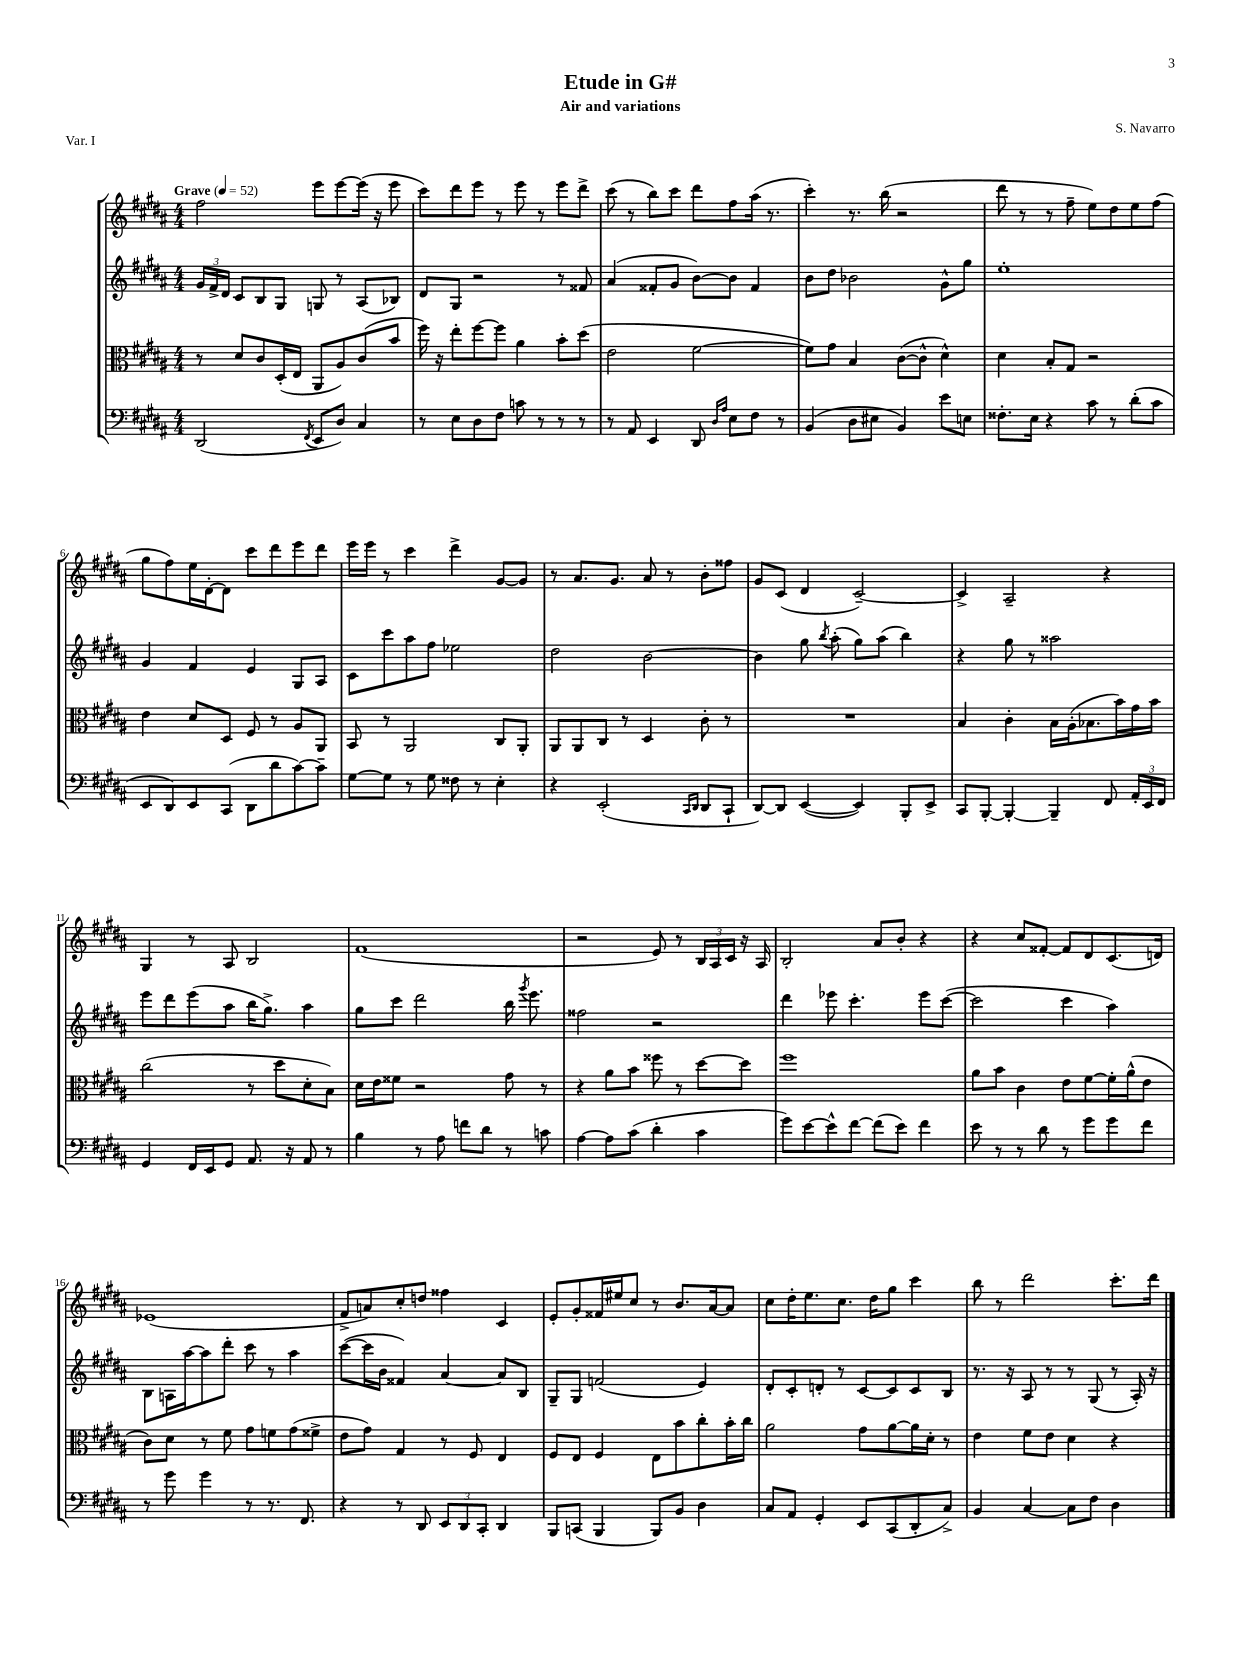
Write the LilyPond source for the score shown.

\header { title = "Etude in G#" composer = "S. Navarro" subtitle = "Air and variations" piece = "Var. I" }
<<
\new StaffGroup <<
\new Staff = "s0" {
    \clef treble \key b \major \numericTimeSignature \time 4/4 \tempo "Grave" 4 = 52
    \autoBeamOff fis''2 e'''8[ e'''8~ e'''16]( r16 e'''8 |
    cis'''8[) dis'''8 e'''8] r8 e'''8 r8 e'''8[ dis'''8]-> |
    cis'''8( r8 b''8[) cis'''8] dis'''8[ fis''8 ais''16]( r8. |
    cis'''4-.) r8. b''16( r2 |
    dis'''8 r8 r8 fis''8-- e''8[) dis''8 e''8 fis''8]( |
    gis''8[ fis''8) e''16 dis'16~-. dis'8] cis'''8[ dis'''8 e'''8 dis'''8] |
    e'''16[ e'''16] r8 cis'''4 dis'''4-> gis'8[~ gis'8] |
    r8 ais'8.[ gis'8.] ais'8 r8 b'8[-. fisis''8] |
    gis'8[ cis'8]( dis'4 cis'2~--) |
    cis'4-> ais2-- r4 |
    gis4 r8 ais8 b2 |
    fis'1( |
    r2 e'8) r8 \tuplet 3/2 { b16[ ais16 cis'16] } r16 ais16 |
    b2-. ais'8[ b'8]-. r4 |
    r4 cis''8[ fisis'8]~-. fisis'8[ dis'8 cis'8.( d'16]) |
    ees'1( |
    fis'8[-> a'8) cis''8-. d''8] fisis''4 cis'4 |
    e'8[-. gis'8-. fisis'16 eis''16 cis''8] r8 b'8.[ ais'16~ ais'8] |
    cis''8[ dis''16-. e''8. cis''8.] dis''16[ gis''8] cis'''4 |
    b''8 r8 dis'''2 cis'''8.[-. dis'''16] \bar "|." |
}
\new Staff = "s1" {
    \clef treble \key b \major \numericTimeSignature \time 4/4
    \autoBeamOff \tuplet 3/2 { gis'16[ fis'16-> dis'16] } cis'8[ b8 gis8] g8 r8 ais8[( bes8]) |
    dis'8[ gis8] r2 r8 fisis'8 |
    ais'4( fisis'8[-. gis'8] b'8[~) b'8] fisis'4 |
    b'8[ dis''8] bes'2 gis'8[-^ gis''8] |
    e''1-. |
    gis'4 fis'4 e'4 gis8[ ais8] |
    cis'8[ cis'''8 ais''8 fis''8] ees''2 |
    dis''2 b'2~ |
    b'4 gis''8 \acciaccatura { b''8 } ais''8-.( gis''8[) ais''8]( b''4) |
    r4 gis''8 r8 aisis''2 |
    e'''8[ dis'''8 e'''8( ais''8] b''16[ gis''8.]->) ais''4 |
    gis''8[ cis'''8] dis'''2 b''16 \acciaccatura { gis'''8 } e'''8. |
    fisis''2 r2 |
    dis'''4 ees'''8 cis'''4.-. ees'''8[ cis'''8]~( |
    cis'''2 cis'''4 ais''4) |
    b8[ a16 ais''16~ ais''8 dis'''8]-. cis'''8 r8 ais''4 |
    cis'''8[~( cis'''16 b'16] fisis'4) ais'4~ ais'8[ b8] |
    gis8[-- gis8] f'2( e'4) |
    dis'8[-. cis'8-. d'8]-. r8 cis'8[~ cis'8 cis'8 b8] |
    r8. r16 ais8 r8 r8 gis8( r8 ais16-.) r16 \bar "|." |
}
\new Staff = "s2" {
    \clef alto \key b \major \numericTimeSignature \time 4/4
    \autoBeamOff r8 dis'8[ cis'8 dis16-.( e16] ais,8[ ais8) cis'8( b'8] |
    fis''16) r16 e''8[-. fis''8~ fis''8] ais'4 b'8[-. dis''8]( |
    e'2 fis'2~ |
    fis'8[) gis'8] b4 cis'8[~( cis'8]-^ dis'4-^) |
    dis'4 b8[-. gis8] r2 |
    e'4 dis'8[ dis8] fis8 r8 ais8[ ais,8] |
    b,8 r8 ais,2 cis8[ ais,8]-. |
    ais,8[ ais,8 cis8] r8 dis4 cis'8-. r8 |
    R1 |
    b4 cis'4-. b16[ ais16-.( bes8. b'16) gis'16 b'16] |
    cis''2( r8 dis''8[ dis'8-. b8]) |
    dis'16[ e'16 fisis'8] r2 gis'8 r8 |
    r4 ais'8[ b'8] fisis''8 r8 dis''8[~ dis''8] |
    fis''1 |
    ais'8[ b'8] cis'4 e'8[ fis'8~ fis'16-. ais'16-^( e'8] |
    cis'8[) dis'8] r8 fis'8 gis'8[ f'8 gis'8( fisis'8]-> |
    e'8[ gis'8]) gis4 r8 fis8 e4 |
    fis8[ e8] fis4 e8[ b'8 cis''8-. b'16-. cis''16] |
    ais'2 gis'8[ ais'8~ ais'16 dis'16]-. r8 |
    e'4 fis'8[ e'8] dis'4 r4 \bar "|." |
}
\new Staff = "s3" {
    \clef bass \key b \major \numericTimeSignature \time 4/4
    \autoBeamOff dis,2( \acciaccatura { fis,8 } e,8[ dis8]) cis4 |
    r8 e8[ dis8 fis8] c'8 r8 r8 r8 |
    r8 ais,8 e,4 dis,8 \grace { dis16[ ais16] } e8[ fis8] r8 |
    b,4( dis8[ eis8] b,4) e'8[ e8] |
    fisis8.[-. e16] r4 cis'8 r8 dis'8[-.( cis'8] |
    e,8[ dis,8) e,8 cis,8]( dis,8[ dis'8 cis'8~) cis'8]-- |
    gis8[~ gis8] r8 gis8 fisis8 r8 e4-. |
    r4 e,2-.( \grace { cis,16[ dis,16] } dis,8[ cis,8]-! |
    dis,8[~) dis,8] e,4~( e,4) b,,8[-. e,8]-> |
    cis,8[ b,,8]~-. b,,4~-. b,,4-- fis,8 \tuplet 3/2 { ais,16[-. e,16 fis,16] } |
    gis,4 fis,16[ e,16 gis,8] ais,8. r16 ais,8 r8 |
    b4 r8 ais8 f'8[ dis'8] r8 c'8 |
    ais4~ ais8[ cis'8]( dis'4-. cis'4 |
    gis'8[) e'8~ e'8-^ fis'8]~ fis'8[( e'8]) fis'4 |
    e'8 r8 r8 dis'8 r8 gis'8[ gis'8 fis'8] |
    r8 gis'8 gis'4 r8 r8. fis,8. |
    r4 r8 dis,8 \tuplet 3/2 { e,8[ dis,8 cis,8]-. } dis,4 |
    b,,8[ c,8]( b,,4 b,,8[) b,8] dis4 |
    cis8[ ais,8] gis,4-. e,8[ cis,8( dis,8-. cis8]->) |
    b,4 cis4~ cis8[ fis8] dis4 \bar "|." |
}
>>
>>
